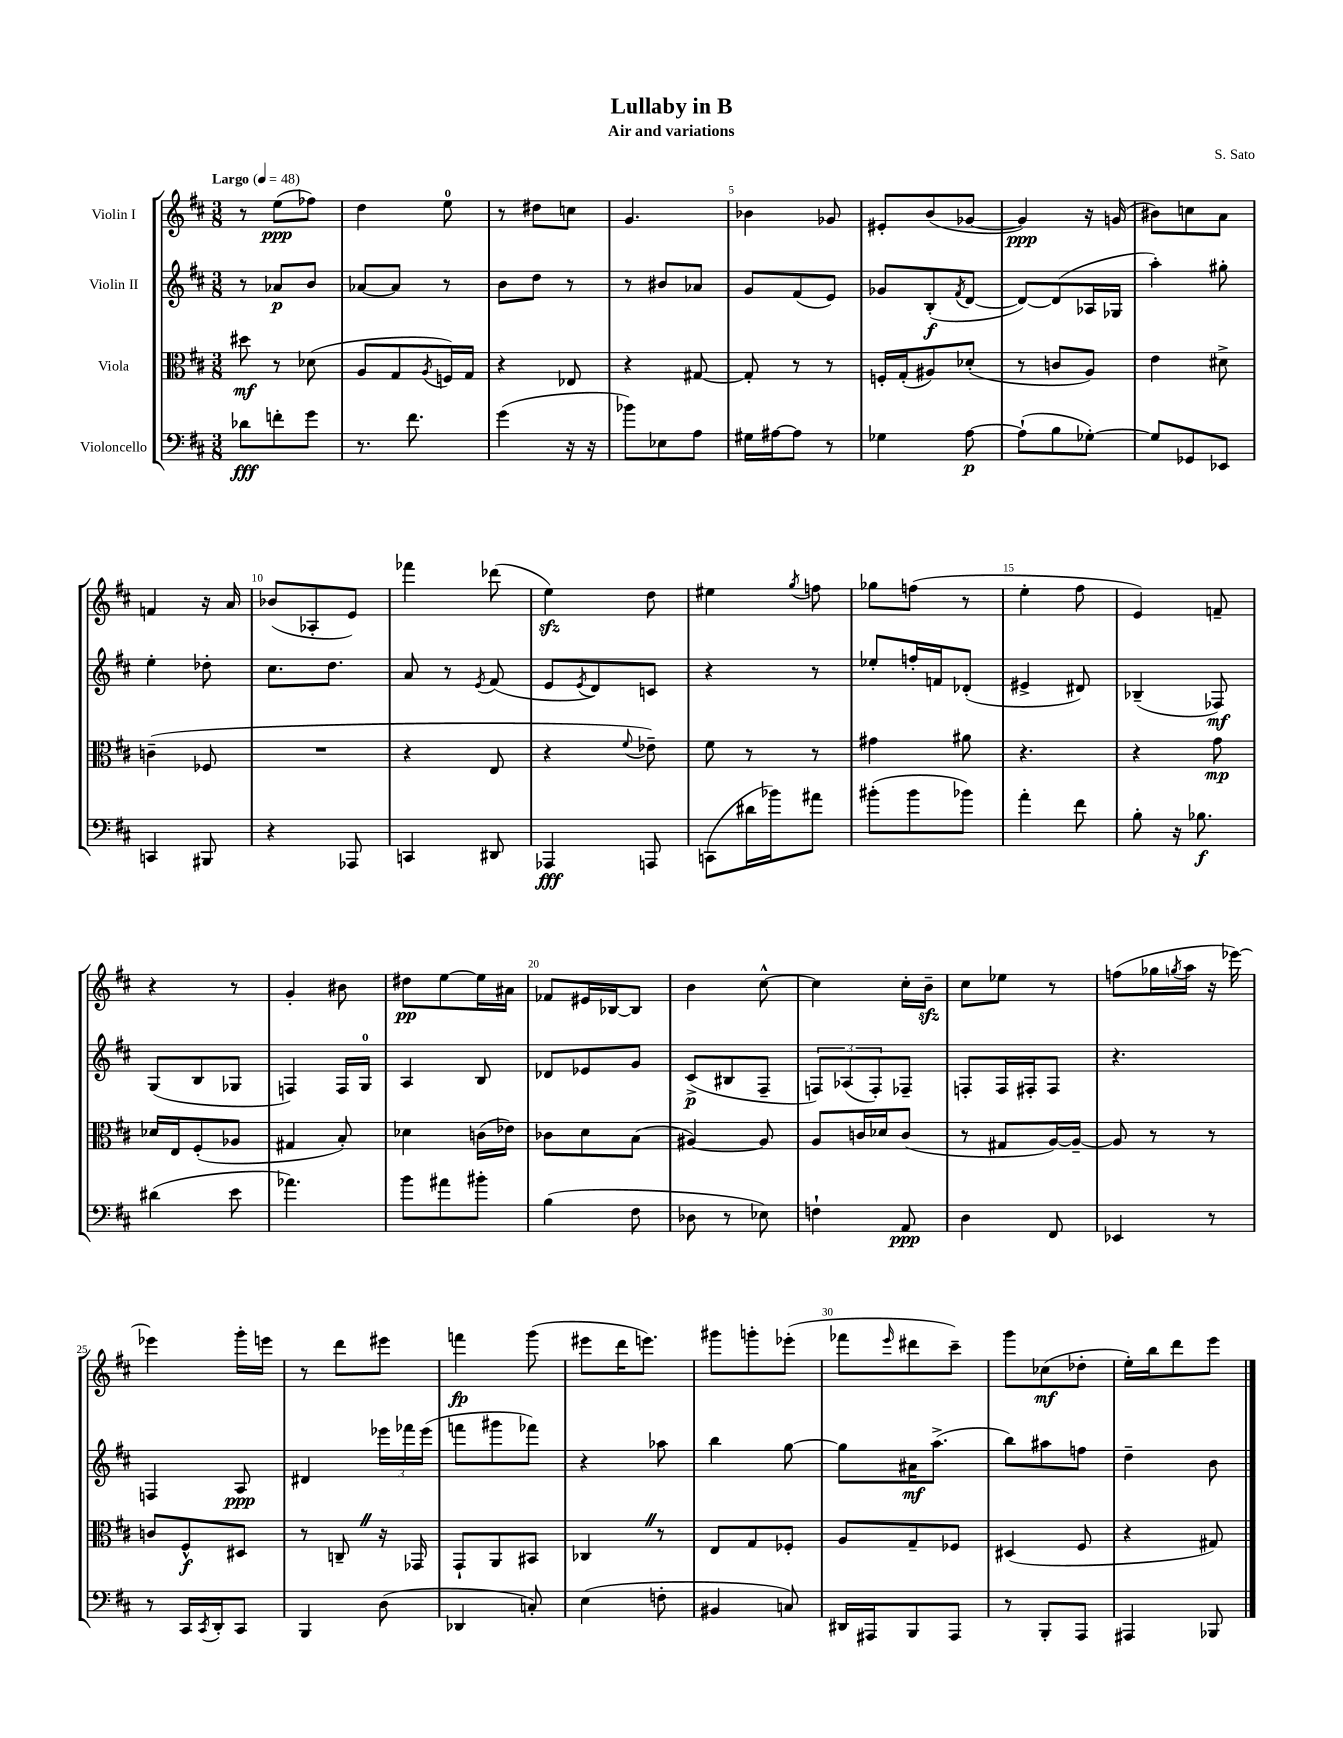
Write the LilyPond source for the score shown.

\header { title = "Lullaby in B" composer = "S. Sato" subtitle = "Air and variations" }
<<
\new StaffGroup <<
\new Staff = "s0" \with { instrumentName = "Violin I" } {
    \clef treble \key d \major \numericTimeSignature \time 3/8 \tempo "Largo" 4 = 48
    r8 e''8\ppp( fes''8) |
    d''4 e''8-0 |
    r8 dis''8 c''8 |
    g'4. |
    bes'4 ges'8 |
    eis'8-. b'8( ges'8~ |
    ges'4\ppp) r16 g'16( |
    bis'8) c''8 a'8 |
    f'4 r16 a'16 |
    bes'8( aes8-. e'8) |
    fes'''4 des'''8( |
    e''4\sfz) d''8 |
    eis''4 \acciaccatura { g''8 } f''8 |
    ges''8 f''8( r8 |
    e''4-. fis''8 |
    e'4) f'8-- |
    r4 r8 |
    g'4-. bis'8 |
    dis''8\pp e''8~ e''16 ais'16 |
    fes'8 eis'16 bes16~ bes8 |
    b'4 cis''8~-^ |
    cis''4 cis''16-. b'16--\sfz |
    cis''8 ees''8 r8 |
    f''8( ges''16 \acciaccatura { g''8 } a''16 r16 ees'''16~) |
    ees'''4 g'''16-. e'''16 |
    r8 d'''8 eis'''8 |
    f'''4\fp g'''8( |
    eis'''8 d'''16 e'''8.) |
    gis'''8 g'''8-. ees'''8-.( |
    fes'''8 \grace { e'''16 } dis'''8 cis'''8--) |
    g'''8 ces''8\mf( des''8-. |
    e''16-.) b''16 d'''8 e'''8 \bar "|." |
}
\new Staff = "s1" \with { instrumentName = "Violin II" } {
    \clef treble \key d \major \numericTimeSignature \time 3/8
    r8 aes'8\p b'8 |
    aes'8~ aes'8 r8 |
    b'8 d''8 r8 |
    r8 bis'8 aes'8 |
    g'8 fis'8( e'8) |
    ges'8 b8-.\f( \acciaccatura { fis'8 } d'8~ |
    d'8~) d'8( aes16 ges16 |
    a''4-.) gis''8-. |
    e''4-. des''8-. |
    cis''8. d''8. |
    a'8 r8 \acciaccatura { e'8 } fis'8( |
    e'8 \acciaccatura { e'8 } d'8) c'8 |
    r4 r8 |
    ees''8-. f''16-. f'16 des'8-.( |
    eis'4-> dis'8) |
    bes4--( fes8\mf) |
    g8( b8 ges8 |
    f4) f16 g16-0 |
    a4 b8 |
    des'8 ees'8 g'8 |
    cis'8->\p( bis8 fis8-- |
    \tuplet 3/2 { f8) aes8( f8-.) } fes8-- |
    f8-. f16 fis16-. fis8 |
    r4. |
    f4 a8\ppp |
    dis'4 \tuplet 3/2 { ees'''16 fes'''16 ees'''16( } |
    f'''8 gis'''8 fes'''8) |
    r4 aes''8 |
    b''4 g''8~ |
    g''8 ais'16\mf a''8.->( |
    b''8) ais''8 f''8 |
    d''4-- b'8 \bar "|." |
}
\new Staff = "s2" \with { instrumentName = "Viola" } {
    \clef alto \key d \major \numericTimeSignature \time 3/8
    dis''8\mf r8 des'8( |
    a8 g8 \acciaccatura { a8 } f16) g16 |
    r4 ees8 |
    r4 gis8~ |
    gis8-. r8 r8 |
    f16-. g16-.( ais8) des'8-.( |
    r8 c'8 a8) |
    e'4 dis'8-> |
    c'4--( fes8 |
    R4. |
    r4 e8 |
    r4 \appoggiatura { fis'8 } ees'8--) |
    fis'8 r8 r8 |
    gis'4 ais'8 |
    r4. |
    r4 g'8\mp |
    des'16 e16 fis8-.( aes8 |
    gis4 b8-.) |
    des'4 c'16( ees'16) |
    ces'8 d'8 b8( |
    ais4~) ais8 |
    a8 c'16 des'16 c'8( |
    r8 gis8 a16~) a16~-- |
    a8 r8 r8 |
    c'8 fis8-^\f dis8 |
    r8 c8-- \once \override BreathingSign.text = \markup { \musicglyph "scripts.caesura.straight" } \breathe r16 ges,16 |
    g,8-! a,8 bis,8 |
    ces4 \once \override BreathingSign.text = \markup { \musicglyph "scripts.caesura.straight" } \breathe r8 |
    e8 g8 fes8-. |
    a8 g8-- fes8 |
    dis4( fis8 |
    r4 gis8) \bar "|." |
}
\new Staff = "s3" \with { instrumentName = "Violoncello" } {
    \clef bass \key d \major \numericTimeSignature \time 3/8
    des'8\fff f'8-. g'8 |
    r8. fis'8. |
    g'4( r16 r16 |
    bes'8) ees8 a8 |
    gis16 ais16~ ais8 r8 |
    ges4 a8~\p |
    a8-!( b8 ges8~-.) |
    ges8 ges,8 ees,8 |
    c,4 bis,,8 |
    r4 aes,,8 |
    c,4 dis,8 |
    aes,,4\fff a,,8 |
    c,8( dis'16 bes'16) ais'8 |
    bis'8-.( bis'8 bes'8) |
    a'4-. fis'8 |
    b8-. r16 bes8.\f |
    dis'4( e'8 |
    aes'4.) |
    b'8 ais'8 bis'8-. |
    b4( fis8 |
    des8 r8 ees8) |
    f4-! a,8\ppp |
    d4 fis,8 |
    ees,4 r8 |
    r8 cis,16 \acciaccatura { cis,8 } d,16-. cis,8 |
    b,,4 d8( |
    des,4 c8-.) |
    e4( f8-. |
    bis,4 c8) |
    dis,16 ais,,16 b,,8 ais,,8 |
    r8 b,,8-. a,,8 |
    ais,,4 bes,,8 \bar "|." |
}
>>
>>
\layout { \context { \Score \override BarNumber.break-visibility = ##(#f #t #t) barNumberVisibility = #(every-nth-bar-number-visible 5) } }
